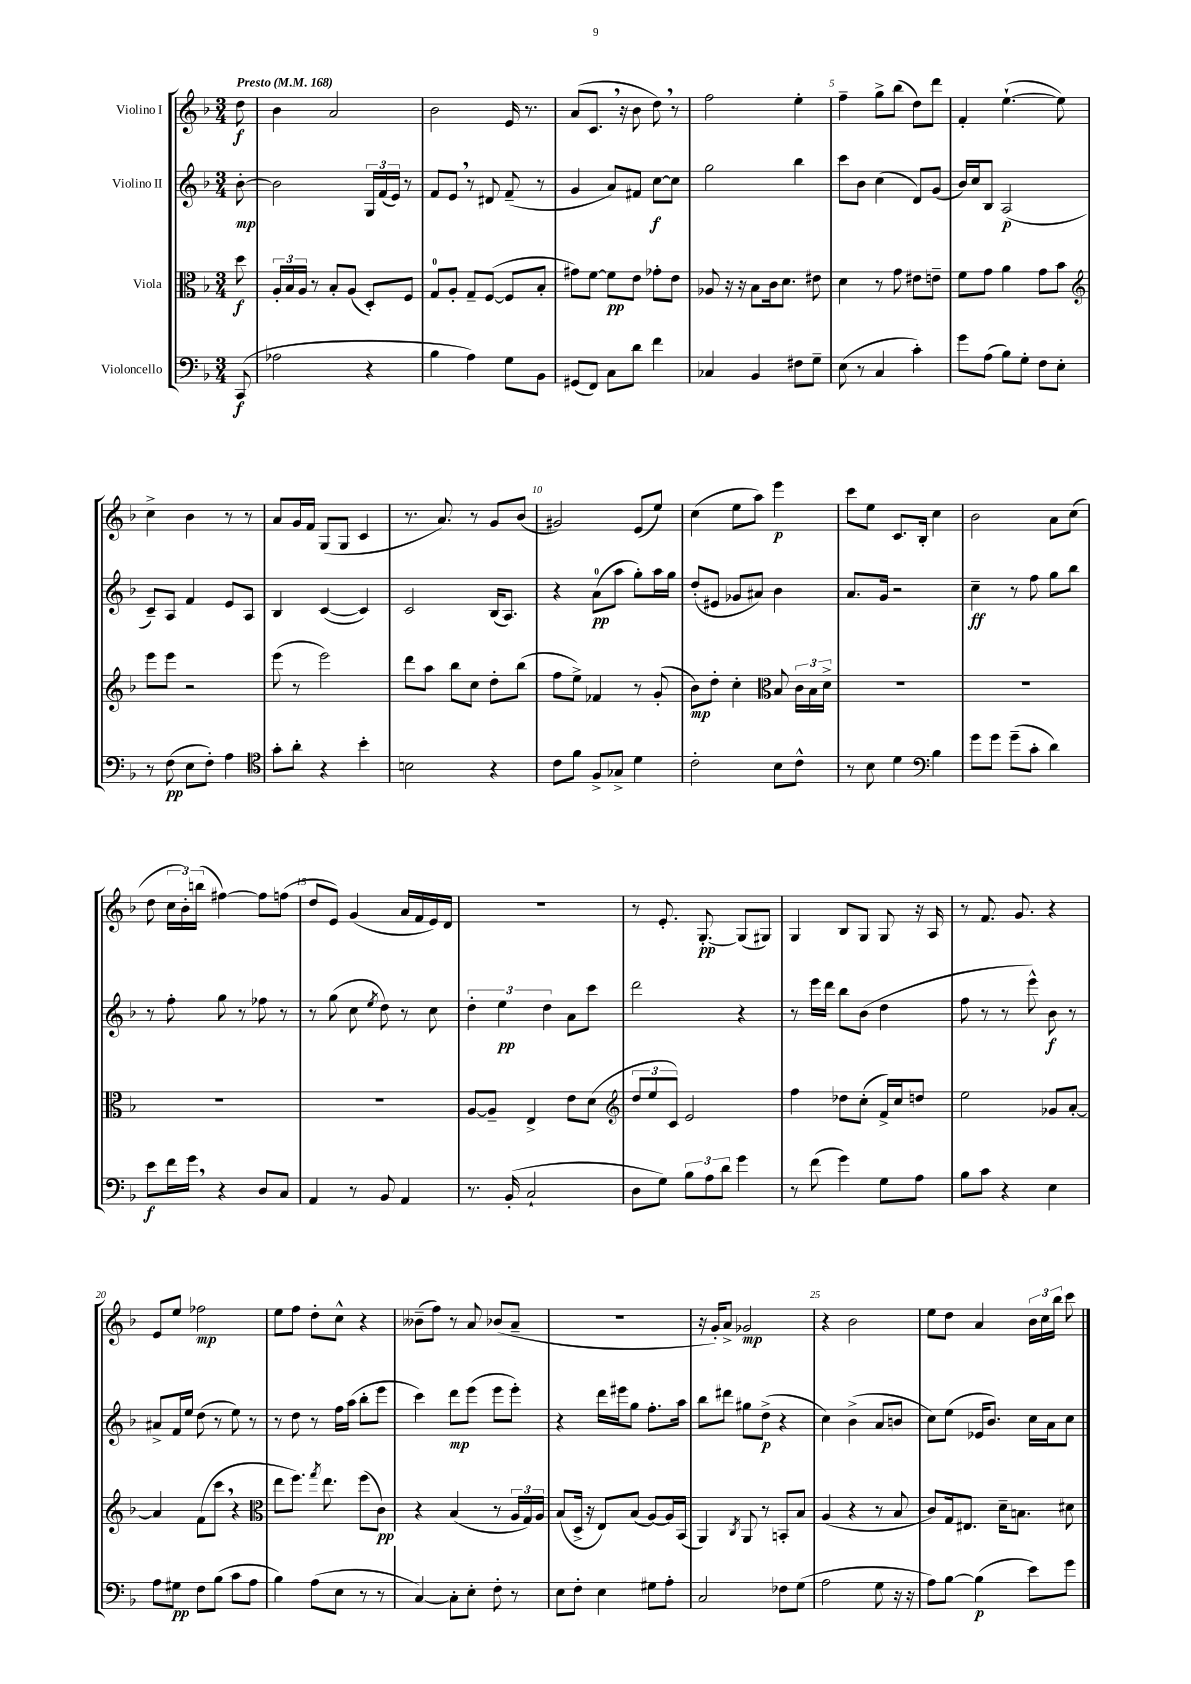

**kern	**kern	**kern	**kern
*staff4	*staff3	*staff2	*staff1
*clefF4	*clefC3	*clefG2	*clefG2
*k[b-]	*k[b-]	*k[b-]	*k[b-]
*M3/4	*M3/4	*M3/4	*M3/4
*MM168	*MM168	*MM168	*MM168
(8CC/	8dd\	[8b-'\	8dd\
=	=	=	=
2A-\	24A'/LL	2b-\]	4b-\
.	24B-/	.	.
.	24A/JJ	.	.
.	8r	.	.
.	8B-'/L	.	2a/
.	(8A/J	.	.
4r	8D'/L)	24G/LL	.
.	.	(24f/	.
.	.	24e/JJ)	.
.	8F/J	8r	.
=	=	=	=
4B-\	8G/L	8f/L	2b-\
.	8A'/J	8e/J	.
4A\)	8G~/L	8r	.
.	([8F/J	8d#/	.
8G\L	8F/]L	(8f~/	16e/
.	.	.	8.r
8BB-\J	8B-'/J	8r	.
=	=	=	=
(8GG#/L	8g#\L)	4g/	(8a/L
8FF/J)	[8f\J	.	8.c/J
8C\L	8f\]L	8a/L)	.
.	.	.	16r
8d\J	8e\J	8f#/J	8b-\
4f\	8g-'\L	[8cc\L	8dd\)
.	8e\J	8cc\]J	8r
=	=	=	=
4C-/	8A-/	2gg\	2ff\
.	16r	.	.
.	16r	.	.
4BB-/	8B-\L	.	.
.	16c\k	.	.
.	8.d\J	.	.
8F#\L	.	4bb-\	4ee'\
8G~\J	8e#\	.	.
=	=	=	=
(8E\	4d\	8ccc\L	4ff~\
8r	.	8b-\J	.
4C/	8r	(4cc\	8gg^\L
.	8g\	.	(8bb-\J
4c'\)	8e#\L	8d/L)	8dd\L)
.	8e~\J	(8g/J	8ddd\J
=	=	=	=
8g\L	8f\L	16b-/LL)	4f'/
.	.	16cc/J	.
(8A\J	8g\J	8B-/J	.
8B-\L)	4a\	(2A/	([4.ee`\
8G'\J	.	.	.
8F\L	8g\L	.	.
8E'\J	8b-\J	.	8ee\])
=	=	=	=
*	*clefG2	*	*
8r	8eee\L	8c~/L)	4cc^\
(8F\	8eee\J	8A/J	.
8E\L	2r	4f/	4b-\
8F'\J)	.	.	.
4A\	.	8e/L	8r
.	.	8A/J	8r
=	=	=	=
*clefC4	*	*	*
8g'\L	(8eee\	4B-/	8a/L
8a'\J	8r	.	16g/L
.	.	.	16f/JJ
4r	2eee\)	([4c/	(8G/L
.	.	.	8G/J
4b-'\	.	4c/])	4c/
=	=	=	=
2B\	8ddd\L	2c/	8.r
.	8aa\J	.	.
.	.	.	8.a/)
.	8bb-\L	.	.
.	8cc\J	.	8r
4r	8dd'\L	(16B-/LK	8g/L
.	.	8.A/J)	.
.	(8bb-\J	.	(8b-/J
=	=	=	=
8c\L	8ff\L	4r	2g#/)
8f\J	8ee^\J)	.	.
8F^/L	4f-/	(8a\L	.
8G-^/J	.	8aa\J	.
4d\	8r	8gg'\L)	(8e/L
.	(8g'/	16aa\L	8ee/J)
.	.	16gg\JJ	.
=	=	=	=
2c'\	8b-\L)	(8dd'/L	(4cc\
.	8dd'\J	8e#/J	.
.	4cc'\	8g-/L	8ee\L
.	.	8a#/J)	8aa\J)
*	*clefC3	*	*
8B-\L	8B-/	4b-\	4eee\
8c^^\J	24c\LL	.	.
.	24B-\	.	.
.	24d^\JJ	.	.
=	=	=	=
8r	2.r	8.a/L	8ccc\L
8B-\	.	.	8ee\J
.	.	16g/Jk	.
4d\	.	2r	8.c/L
.	.	.	16B-'/Jk
*clefF4	*	*	*
4B-\	.	.	4cc\
=	=	=	=
8g\L	2.r	4cc~\	2b-\
8g\J	.	.	.
(8g~\L	.	8r	.
8c'\J	.	8ff\	.
4d\)	.	8gg\L	8a\L
.	.	8bb-\J	(8cc\J
=	=	=	=
8e\L	2.r	8r	8dd\
16f\L	.	8ff'\	24cc\LL
.	.	.	24b-'\)
16g\JJ	.	.	.
.	.	.	(24bb\JJ
4r	.	8gg\	[4ff#\)
.	.	8r	.
8D/L	.	8ff-\	8ff#\]L
8C/J	.	8r	(8ff\J
=	=	=	=
4AA/	2.r	8r	8dd/L
.	.	(8gg\	8e/J)
8r	.	8cc\	(4g/
.	.	8qee/	.
8BB-/	.	8dd\)	.
4AA/	.	8r	16a/LL
.	.	.	16f/
.	.	8cc\	16e/)
.	.	.	16d/JJ
=	=	=	=
8.r	[8A/L	6dd'\	2.r
.	8A~/]J	.	.
.	.	6ee\	.
(16BB-'/	.	.	.
2C`/	4E^/	.	.
.	.	6dd\	.
.	8e\L	8a\L	.
.	(8d\J	8ccc\J	.
=	=	=	=
*	*clefG2	*	*
8D\L	12dd/L	2ddd\	8r
.	12ee/	.	.
8G\J)	.	.	8.e'/
.	12c/J)	.	.
12B-\L	2e/	.	.
.	.	.	[8.G'/
12A\	.	.	.
12d\J	.	.	.
4g\	.	4r	(8G/]L
.	.	.	8G#/J)
=	=	=	=
8r	4ff\	8r	4G/
(8f\	.	16eee\LL	.
.	.	16ddd\JJ	.
4g\)	8dd-\L	8bb-\L	8B-/L
.	(8cc'\J	(8b-\J	8G/J
8G\L	16f^/LL)	4dd\	8G/
.	16cc/J	.	.
8A\J	8dd/J	.	16r
.	.	.	16A/
=	=	=	=
8B-\L	2ee\	8ff\	8r
8c\J	.	8r	8.f/
4r	.	8r	.
.	.	.	8.g/
.	.	8eee^^\)	.
4E\	8g-/L	8b-\	4r
.	[8a'/J	8r	.
=	=	=	=
8A\L	4a/]	8a#^/L	8e/L
8G#\J	.	16f/L	8ee/J
.	.	16ee/JJ	.
8F\L	(8f\L	(8dd\	2ff-\
(8B-\J	8ccc\J	8r	.
8c\L	4r	8ee\)	.
8A\J	.	8r	.
=	=	=	=
*	*clefC3	*	*
4B-\)	8ee\L	8r	8ee\L
.	8.ff\J)	8dd\	8ff\J
(8A\L	.	8r	8dd'\L
.	8qgg/	.	.
.	8.ee\	.	.
8E\J	.	16ff\LL	8cc^^\J
.	.	(16aa\JJ	.
8r	(8ff\L	8bb-'\L	4r
8r	8c\J)	8eee\J	.
=	=	=	=
[4C/)	4r	4ccc\)	(8b--~\L
.	.	.	8ff\J)
8C'\]L	(4B-/	8ddd\L	8r
8E'\J	.	(8eee\J	8a/
8F'\	8r	8eee\L	(8b-/L
8r	24A/LL	8eee'\J)	8a~/J
.	24G/)	.	.
.	24A/JJ	.	.
=	=	=	=
8E\L	(8B-/L	4r	2.r
8F'\J	16D^/Jk	.	.
.	16r	.	.
4E\	8E/L)	16ddd\LL	.
.	.	16eee#\J	.
.	(8B-/J	8gg\J	.
8G#\L	[8A/L)	8.ff'\L	.
8A'\J	16A/]L	.	.
.	(16BB-/JJ	16aa\Jk	.
=	=	=	=
2C/	4AA/)	8bb-\L	16r
.	.	.	16g'/LK)
.	.	8ddd#\J	8a^/J
.	8qC/	.	.
.	8AA/	8gg#\L	2g-/
.	8r	(8dd^\J	.
8F-\L	8BB'/L	4r	.
(8G\J	8B-/J	.	.
=	=	=	=
2A\	(4A/	4cc\)	4r
.	4r	(4b-^\	2b-\
8G\	8r	8a/L	.
16r	8B-/	8b/J	.
16r	.	.	.
=	=	=	=
8A\L)	8c/L)	8cc\L)	8ee\L
[8B-\J	16G/k	(8ee\J	8dd\J
.	8.E#/J	.	.
(4B-\]	.	16e-/LK	4a/
.	.	8.b-/J)	.
.	16d~\LK	.	.
.	8.B\J	.	.
8e\L)	.	16cc\LL	24b-\LL
.	.	.	24cc\
.	.	16a\J	.
.	.	.	24bb-\JJ
8g\J	8d#\	8cc\J	8ccc\
==	==	==	==
*-	*-	*-	*-
